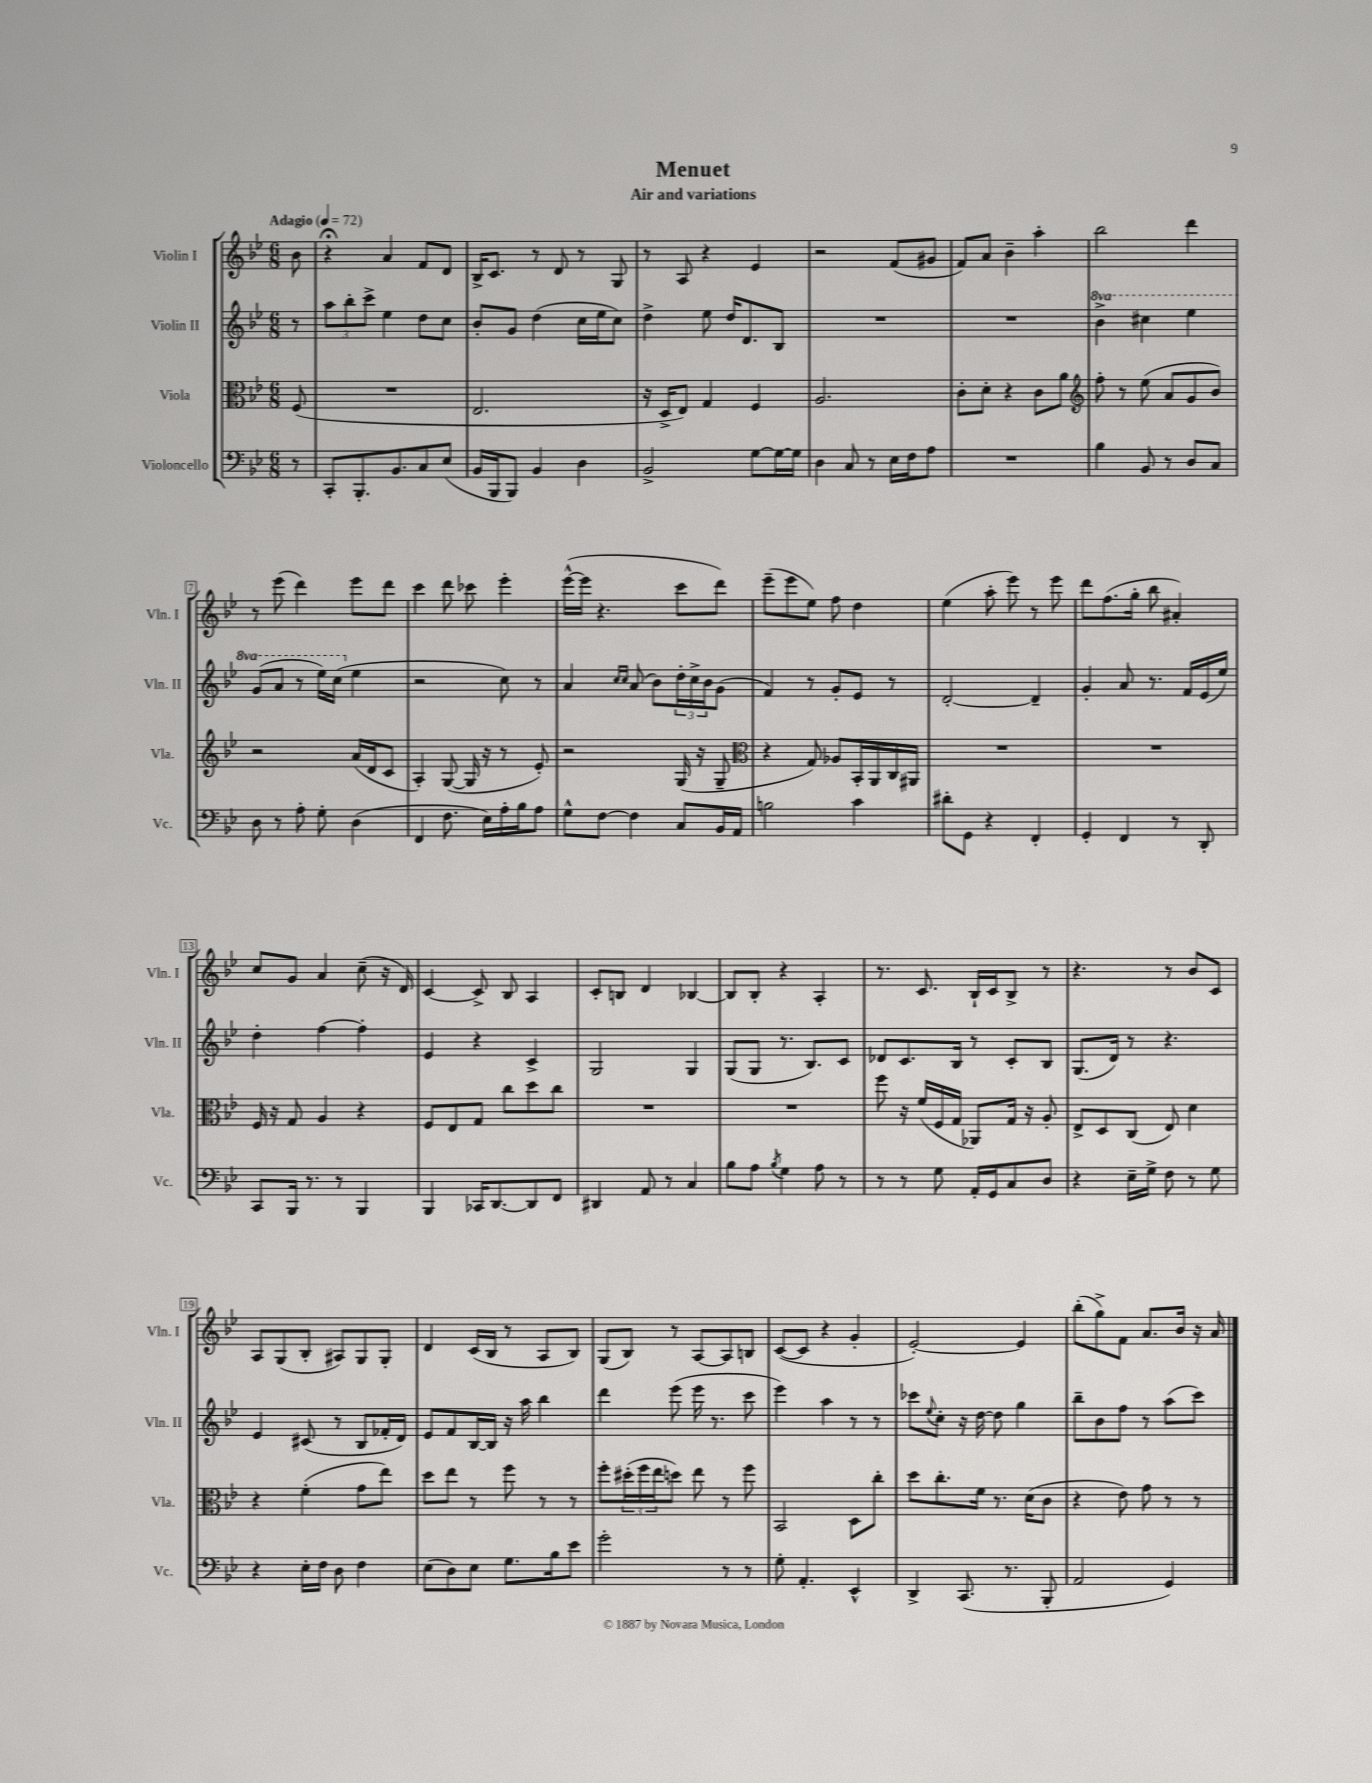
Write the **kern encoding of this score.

**kern	**kern	**kern	**kern
*part4	*part3	*part2	*part1
*staff4	*staff3	*staff2	*staff1
*I"Violoncello	*I"Viola	*I"Violin II	*I"Violin I
*I'Vc.	*I'Vla.	*I'Vln. II	*I'Vln. I
*clefF4	*clefC3	*clefG2	*clefG2
*k[b-e-]	*k[b-e-]	*k[b-e-]	*k[b-e-]
*M6/8	*M6/8	*M6/8	*M6/8
*MM72	*MM72	*MM72	*MM72
=	=	=	=
!	!	!	!LO:TX:a:B:t=Adagio
8r	(8F/	8r	8b-\
=1	=1	=1	=1
8CC'/L	2.r	12aa\L	4r;<
.	.	12bb-'\	.
8.BBB-'/	.	.	.
.	.	12ccc^\J	.
.	.	4ee-\	4a/
8.BB-/	.	.	.
8C/	.	8dd\L	8f/L
(8E-/J	.	8cc\J	8d/J
=2	=2	=2	=2
16BB-/LL	2.E-/	8b-'/L	16B-^/KL
16BBB-/J	.	.	8.c/J
8BBB-/J)	.	8g/J	.
4BB-/	.	(4dd\	8r
.	.	.	8d/
4D\	.	16cc\LL	8r
.	.	16ee-\J	.
.	.	8cc\J)	8G/
=3	=3	=3	=3
2BB-^/	16r	4dd^\	8r
.	16D^/KL	.	.
.	8E-/J)	.	8A/
.	4G/	8ee-\	4r
.	.	16dd/KL	.
.	.	8.d/	.
[8G\L	4F/	.	4e-/
16G\L_	.	8B-/J	.
16G\JJ]	.	.	.
=4	=4	=4	=4
4D\	2.A/	2.r	2r
8C/	.	.	.
8r	.	.	.
16E-\LL	.	.	(8f/L
16F\J	.	.	.
8A\J	.	.	8g#X/J
=5	=5	=5	=5
2.r	8c'\L	2.r	8f/L)
.	8d'\J	.	8a/J
.	4r	.	4b-~\
.	8c\L	.	4aa'\
.	8a\J	.	.
=6	=6	=6	=6
*	*clefG2	*	*
*	*	*8va	*
4B-\	8ff'\	4bb-^\	2bb-\
.	8r	.	.
8BB-/	(8ee-\	4ccc#X\	.
8r	8a/L	.	.
8D/L	8g/	4eee-\	4ddd\
8C/J	8b-/J)	.	.
!!LO:LB:g=z
=7	=7	=7	=7
8D\	2r	(8gg/L	8r
8r	.	8aa/J	(8eee-\
8A'\	.	8r	4ddd\)
8G'\	.	16eee-\LL)	.
.	.	(16ccc\JJ	.
*	*	*X8va	*
(4D\	(16a/LL	4ee-\	8eee-\L
.	16d/J	.	.
.	8c/J	.	8ddd\J
=8	=8	=8	=8
4FF/	4A'/)	2r	4ccc\
8.F\	([8G/	.	8ddd\
.	16G/]	.	8ccc-X\
16E-\LL)	16r	.	.
16A'\	8r	8cc\)	4eee-'\
16B-\J	.	.	.
8A\J	8e-'/)	8r	.
=9	=9	=9	=9
8G^^\L	2r	4a/	([16eee-^^\LL
.	.	.	16eee-\JJ]
[8F\J	.	.	4.r
.	.	16qqcc/LL	.
.	.	16qqcc/JJ	.
4F\]	.	(8a/	.
.	.	8b-\L)	.
8C/L	(16G/	24dd'\L	8ccc\L
.	.	24cc^\	.
.	16r	.	.
.	.	24b-\J	.
16BB-/L	8G~/	(8g\J	8ddd\J)
16AA/JJ	.	.	.
=10	=10	=10	=10
*	*clefC3	*	*
2Bn\	4r	4f/)	(8eee-~\L
.	.	.	8eee-\
.	8G/)	8r	8ee-\J)
.	8A-X/L	8g'/L	8ff\
4c\	16BB-'/L	8e-/J	4dd\
.	16AA/	.	.
.	16C/	8r	.
.	16AA#X/JJ	.	.
=11	=11	=11	=11
8d#X'\L	2.r	[2d'/	(4ee-\
8GG\J	.	.	.
4r	.	.	8aa'\
.	.	.	8eee-\)
4FF'/	.	4d~/]	8r
.	.	.	8eee-\
=12	=12	=12	=12
4GG'/	2.r	4g'/	8ddd\L
.	.	.	(8.ff\
4FF/	.	8a/	.
.	.	.	16gg'\Jk
.	.	8.r	8bb-\
8r	.	.	4a#X'/)
.	.	16f/LL	.
8DD'/	.	(16e-/	.
.	.	16ee-/JJ)	.
!!LO:LB:g=z
=13	=13	=13	=13
8CC/L	16F/	4dd'\	8cc/L
.	16r	.	.
16BBB-/Jk	8G/	.	8g/J
8.r	.	.	.
.	4A/	[4ff\	4a/
8r	.	.	.
4BBB-/	4r	4ff'\]	(8cc~\
.	.	.	16r
.	.	.	16d/)
=14	=14	=14	=14
4BBB-/	8F/L	4e-/	[4c/
.	8E-/	.	.
16CC-X/KL	8G/J	4r	8c^/]
[8.DD/	.	.	.
.	8cc\L	.	8B-/
8DD/]	8dd\	4c^/	4A/
8FF/J	8cc\J	.	.
=15	=15	=15	=15
4DD#X/	2.r	2G/	8c'/L
.	.	.	8Bn/J
8AA/	.	.	4d/
8r	.	.	.
4C/	.	4G/	[4B-X/
=16	=16	=16	=16
8B-\L	2.r	(8G/L	8B-/L]
8A\J	.	8G/J	8B-'/J
8qB-/	.	.	.
4G\	.	8.r	4r
.	.	8.B-/L)	.
8A\	.	.	4A'/
8r	.	8c/J	.
=17	=17	=17	=17
8r	8ff\	8d-X/L	8.r
8r	16r	8.c/	.
.	(16f/LL	.	8.c/
8G\	16F/	.	.
.	16G/JJ	16B-/Jk	.
16AA'/LL	8AA-X/L)	8r	16B-`/LL
16GG/J	.	.	16c/J
8C/	16G/Jk	8c'/L	8B-^/J
.	16r	.	.
8D/J	8A'/	8B-/J	8r
=18	=18	=18	=18
4r	8E-^/L	(8.G/L	4.r
.	8D/	.	.
.	.	16d/Jk)	.
16E-~\LL	(8C/J	8r	.
16G^\JJ	.	.	.
8F\	8E-/)	4.r	8r
8r	4d\	.	8b-/L
8G\	.	.	8c/J
!!LO:LB:g=z
=19	=19	=19	=19
4r	4r	4e-/	8A/L
.	.	.	(8G/
16E-'\LL	(4f'\	(8c#X/	8B-'/J
16F\JJ	.	.	.
8D\	.	8r	8A#X/L)
4F\	8g\L	8B-/L	8G/
.	8ee-\J)	16f-X'/L	8G'/J
.	.	16d/JJ)	.
=20	=20	=20	=20
(8E-\L	8dd\L	8e-/L	4d/
8D\)	8ee-\J	8f/	.
8E-\J	8r	[16B-/L	(16c/LL
.	.	16B-/JJ]	16B-/JJ
8.G\L	8ff\	16r	8r
.	.	16aa\	.
.	8r	4bb-\	8A/L
16B-\k	.	.	.
8e-\J	8r	.	8B-/J)
=21	=21	=21	=21
2g'\	8ff'\L	4ddd\	(8G/L
.	(24dd#X'\L	.	8B-/J)
.	24ff\	.	.
.	24ee-\J	.	.
.	8ddn\J)	(8eee-\	8r
.	8ee-\	16eee-\	[8A/L
.	.	8.r	.
8r	8r	.	8A/]
8r	8ff\	8ccc\	8Bn/J
=22	=22	=22	=22
8G'\	2BB-/	4eee-\)	([8c/L
4.AA'/	.	.	8c/J]
.	.	4aa\	4r
4EE-^^/	8D\L	8r	4g'/
.	8cc'\J	8r	.
=23	=23	=23	=23
4DD^/	8dd\L	8ccc-X\L	[2e-'/)
.	.	8qqee-/	.
.	8.cc'\	8cc'\J	.
(8.CC/	.	16r	.
.	16f\Jk	[16dd\	.
.	8.r	8dd\]	.
8.r	.	.	.
.	.	4gg\	4e-/]
.	(16d\KL	.	.
8BBB-'/	8c\J	.	.
=24	=24	=24	=24
2AA/	4r	8bb-~\L	(8bb-'\L
.	.	8b-\	8gg^\)
.	8e-\)	8ff\J	8f\J
.	8g\	8r	8.a/L
4GG/)	8r	(8aa\L	.
.	.	.	16b-/Jk
.	8r	8ccc\J)	16r
.	.	.	16a/
==	==	==	==
*-	*-	*-	*-
